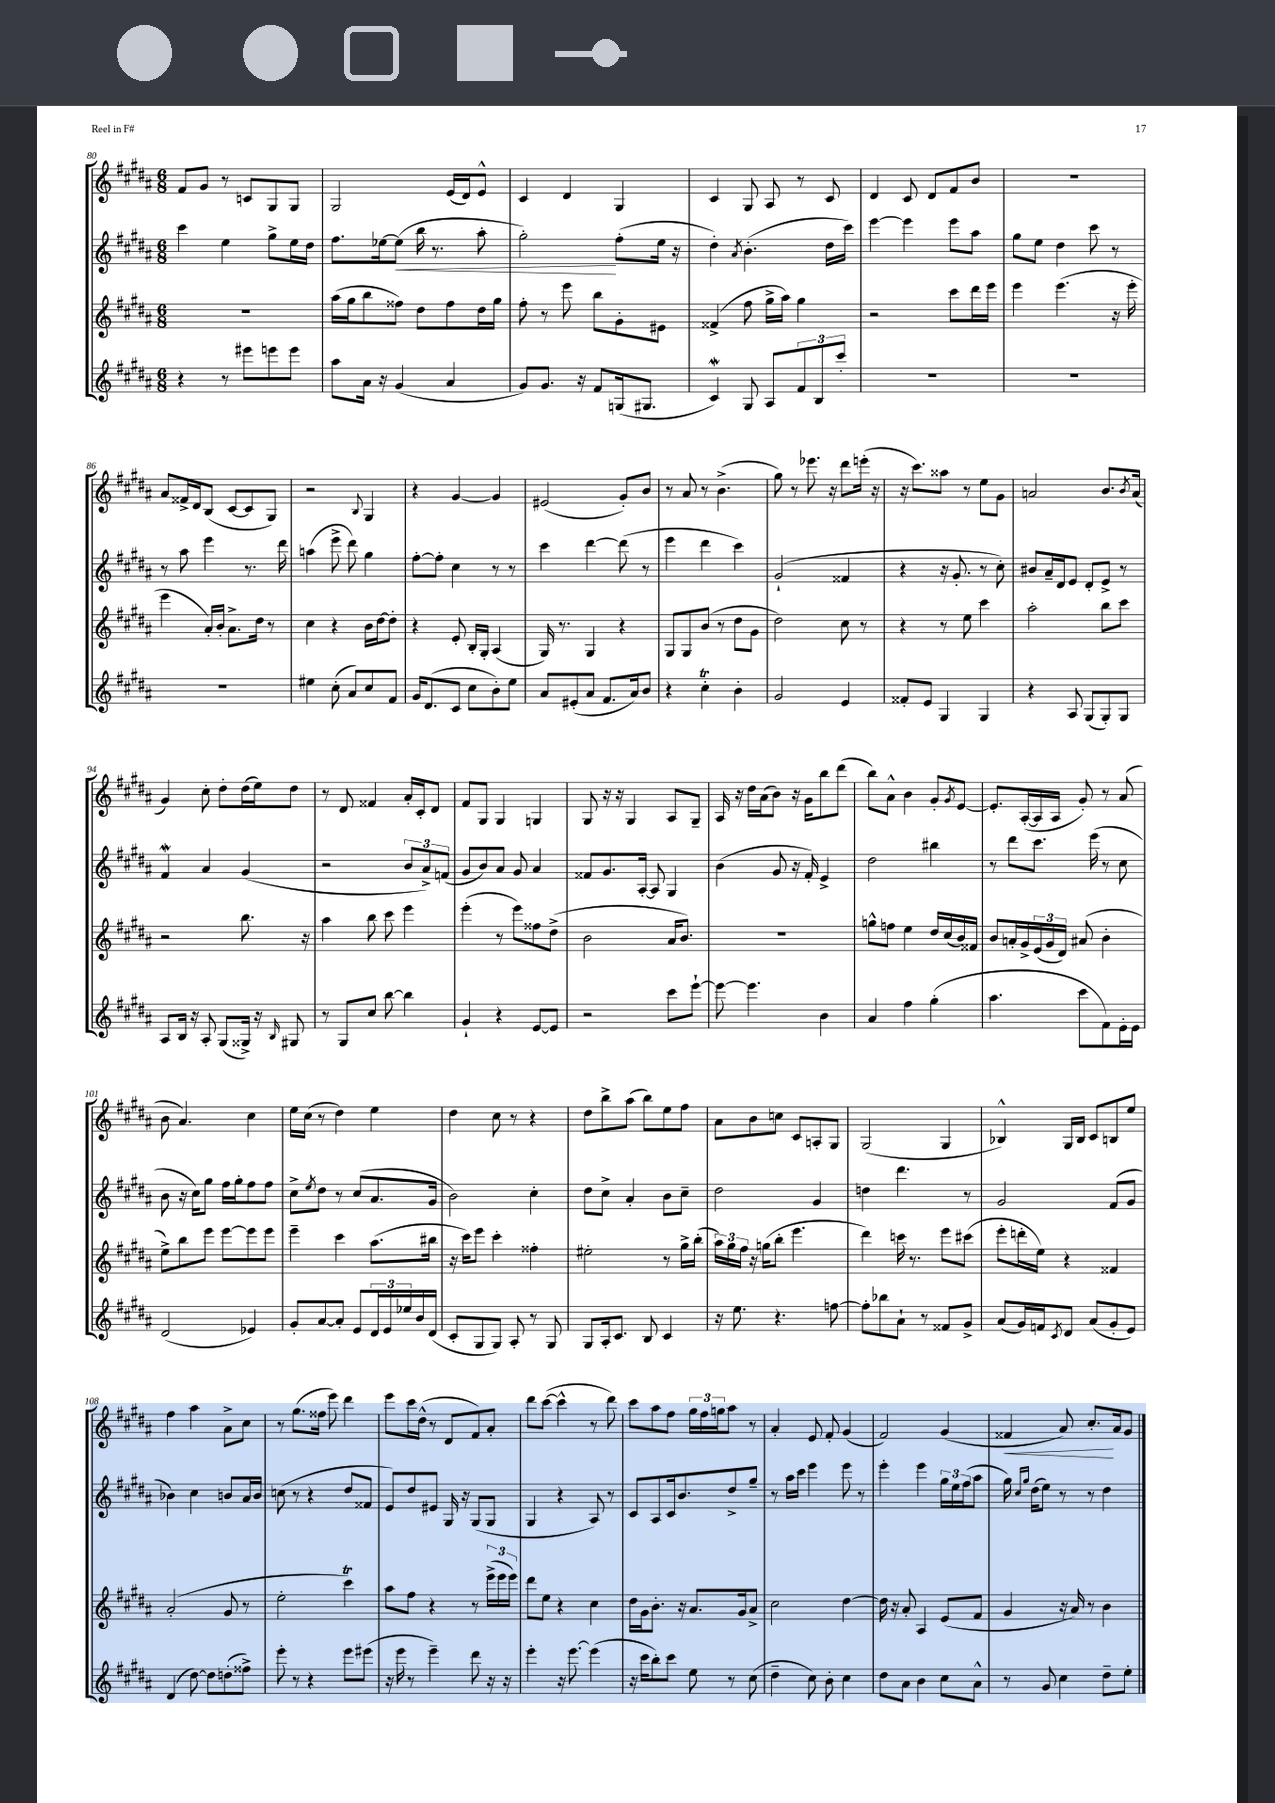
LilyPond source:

<<
\new StaffGroup <<
\new Staff = "s0" {
    \clef treble \key b \major \numericTimeSignature \time 6/8
    fis'8 gis'8 r8 c'8 gis8 gis8 |
    gis2 e'16( dis'16) e'8-^ |
    cis'4 dis'4 gis4 |
    cis'4 gis8 ais8 r8 cis'8 |
    dis'4 cis'8 dis'8 fis'8 b'8 |
    R2. |
    ais'8 fisis'16-> dis'16 b8( cis'8~ cis'8 gis8) |
    r2 \appoggiatura { b8 } gis4 |
    r4 gis'4~ gis'4 |
    eis'2( gis'8-.) b'8 |
    r8 ais'8 r8 b'4.->( |
    gis''8) r8 ees'''8. r16 dis'''8 e'''16-.( r16 |
    r16 cis'''8.) aisis''8 r8 e''8 gis'8 |
    a'2 b'8. \acciaccatura { b'8 } a'16( |
    gis'4) cis''8-. dis''8-. dis''16( e''16) dis''8 |
    r8 dis'8 fisis'4 ais'16-. cis'16-. dis'8 |
    fis'8 gis8 gis4 g4 |
    gis8 r16 r16 gis4 ais8 gis8-- |
    ais16 r16 dis''16 ais'16( b'8) r16 gis'16 b''8 dis'''8( |
    b''8) ais'8-^ b'4 gis'8-. \acciaccatura { gis'8 } e'8~ |
    e'8.-. ais16~-.( ais16 ais16 gis'8-.) r8 ais'8( |
    b'8 ais'4.) cis''4 |
    e''16 cis''16( r8 dis''4) e''4 |
    dis''4 cis''8 r8 r4 |
    dis''8 b''8-> ais''8( b''8) e''8 fis''8 |
    ais'8 b'8 c''8 cis'8 a8-. gis8 |
    gis2( gis4 |
    bes4-^) gis16 bes16 cis'8 b8 e''8 |
    fis''4 ais''4 ais'8-> cis''8 |
    r8 gis''8.( fisis''16 e'''8) dis'''4 |
    e'''8 cis'''16 dis''16-^( r8 dis'8 fis'8) ais'8-. |
    dis'''8 cis'''8~( cis'''4-^ r8 dis'''8) |
    cis'''8 ais''8 fis''8 \tuplet 3/2 { gis''16 fis''16 g''16 } ais''8 r8 |
    ais'4-. e'8 fis'8-. gis'4( |
    fis'2) gis'4( |
    fisis'4\< ais'8) cis''8.-.\! ais'16 gis'8 \bar "|." |
}
\new Staff = "s1" {
    \clef treble \key b \major \numericTimeSignature \time 6/8
    cis'''4 e''4 gis''8-> e''16 dis''16 |
    fis''8. ees''16~ ees''8\<( b''16 r8. ais''8-. |
    gis''2-.\!) fis''8-.( e''16 r16 |
    dis''4-.) \acciaccatura { ais'8 } b'4.-.( dis''16 cis'''16) |
    e'''4~ e'''4 e'''8 ais''8 |
    gis''8 e''8 dis''4 cis'''8 r8 |
    r8 ais''8 e'''4 r8. dis'''16 |
    a''4( e'''8-> dis'''8) gis''4 |
    fis''8~-. fis''8-. cis''4 r8 r8 |
    cis'''4 dis'''4~ dis'''8( r8 |
    e'''4 dis'''4 cis'''4) |
    gis'2-!( fisis'4 |
    r4 r16 gis'8.-. r8 cis''8-.) |
    bis'8 ais'16-- dis'16 e'8 dis'8-. e'8-> r8 |
    fis'4\mordent ais'4 gis'4( |
    r2 \tuplet 3/2 { b'8 ais'8->) f'8( } |
    gis'8 b'8) ais'8 gis'8 ais'4 |
    fisis'8 gis'8. ais16~-. ais8 gis4 |
    b'4( gis'8 r16 fis'16-.) e'4-> |
    dis''2 bis''4 |
    r8 dis'''8 cis'''8. e'''16( r8 cis''8 |
    b'8 r16 cis''16) gis''8 fis''16 gis''16-. fis''8 fis''8 |
    cis''8-> \acciaccatura { e''8 } dis''8 r8 cis''8( ais'8. gis'16 |
    b'2) cis''4-. |
    dis''8 cis''8-> ais'4-. b'8 cis''8-- |
    dis''2 gis'4 |
    d''4 dis'''4. r8 |
    gis'2 fis'8( gis'8 |
    bes'4) cis''4 b'8 ais'16 b'16 |
    c''8( r8 r4 dis''8 fisis'8 |
    e'8) dis''8 eis'8 gis16 r16 gis8( gis8 |
    gis4 r4 ais8) r8 |
    cis'8 ais8 cis'16 b'8. dis''8-> gis''8-- |
    r8 ais''16 cis'''16 e'''4 e'''8 r8 |
    e'''4-. e'''4 \tuplet 3/2 { gis''16 e''16 fis''16( } ais''8 |
    gis''16) \grace { cis''16 gis''16 } dis''16( e''8) r8 r8 dis''4 \bar "|." |
}
\new Staff = "s2" {
    \clef treble \key b \major \numericTimeSignature \time 6/8
    R2. |
    ais''16( gis''16 b''8 fisis''8) dis''8 fisis''8 dis''16 gis''16 |
    fis''8-. r8 e'''8 b''8 gis'8-. eis'8 |
    fisis'4->( fis''8 gis''16-> ais''16) gis''4 |
    r2 cis'''8 dis'''16 e'''16 |
    e'''4 e'''4.( r16 e'''16-. |
    e'''4 ais'16-.) b'16-. ais'8.-> dis''16 r8 |
    cis''4 r4 b'16 dis''16~ dis''8-. |
    r4 e'8-. b16-. gis16-. ais4( |
    gis16) r8. gis4 r4 |
    gis8 gis8 b'8( r8 dis''8 gis'8 |
    dis''2) cis''8 r8 |
    r4 r8 e''8 cis'''4 |
    ais''2-. b''8 cis'''8 |
    r2 b''8. r16 |
    ais''4 b''8 cis'''8 e'''4 |
    e'''4-.( r8 e'''8) fisis''8 dis''8->( |
    b'2 ais'16 b'8.) |
    R2. |
    g''8-^ f''8 e''4 dis''16 cis''16( b'16) fisis'16 |
    b'8 a'16-. gis'16-> \tuplet 3/2 { e'16( gis'16 dis'16) } ais'8( b'4-. |
    e''8->) b''8 e'''8 e'''8~ e'''8 e'''8 |
    e'''4-- cis'''4 ais''8.( bis''16 |
    r16 cis'''16) e'''8 cis'''4-. fisis''4-. |
    eis''2-. r8 gis''16-> b''16-.( |
    \tuplet 3/2 { ais''16) gis''16 fis''16 } r16 g''16( b''8-. e'''4. |
    dis'''4) c'''16 r8. e'''8 cis'''8( |
    e'''8-. d'''16-. e''16) r4 fisis'4 |
    ais'2-.( gis'8 r8 |
    e''2-. cis'''4\trill) |
    ais''8 fis''8 r4 r8 \tuplet 3/2 { e'''16->( e'''16 e'''16) } |
    dis'''8 e''8 r4 cis''4 |
    dis''16 gis'16 b'8.-. r16 ais'8. gis'16 ais'8-> |
    cis''2 dis''4~ |
    dis''16 r16 ais'8-. ais4 e'8( fis'8 |
    gis'4 r16 ais'16) r8 b'4 \bar "|." |
}
\new Staff = "s3" {
    \clef treble \key b \major \numericTimeSignature \time 6/8
    r4 r8 eis'''8 e'''8 e'''8 |
    ais''8 ais'16 r16 gis'4( ais'4 |
    gis'8) gis'8. r16 fis'8 g16( gis8. |
    cis'4\mordent) gis8 ais8 \tuplet 3/2 { fis'8 b8 cis'''8-. } |
    R2. |
    R2. |
    R2. |
    eis''4 cis''8-.( ais'8) cis''8 fis'8 |
    gis'16 dis'8.( cis'8 cis''8 b'8-.) e''8 |
    ais'8 eis'8-.( ais'8 fis'8. ais'16) b'8 |
    r4 cis''4-.\trill b'4-. |
    gis'2 e'4 |
    fisis'8-. e'8 gis4 gis4 |
    r4 ais8 gis8( gis8-.) gis8 |
    ais8 b16 r16 ais8-. gis8( gisis16->) r16 \grace { b16 } gis8 |
    r8 gis8 cis''8 b''8~ b''4 |
    gis'4-! r4 e'8~ e'8 |
    r2 cis'''8 e'''8~-! |
    e'''8~ e'''4. b'4 |
    ais'4 fis''4 gis''4-.( |
    ais''4. cis'''8 fis'8) e'16-. e'16 |
    dis'2( ees'4) |
    gis'8-. ais'8~ ais'8-. e'8 \tuplet 3/2 { dis'16 e'16 ees''16 } b'16 dis'16( |
    cis'8-. gis8 gis8) ais8-. r8 gis8 |
    gis8 ais16-. cis'8. b8 cis'4 |
    r16 e''8. r4. f''8~ |
    f''8-. bes''8 ais'8-! r8 fisis'8 gis'8-> |
    ais'8( gis'16) f'16 \acciaccatura { cis'8 } dis'8 ais'8( gis'8-. e'8) |
    dis'4( dis''8~) dis''8 d''8-.( fisis''8->) |
    e'''8-. r8 r4 e'''8 eis'''8( |
    r16 e'''16 r8 e'''4--) dis'''8 r16 r16 |
    e'''4-. r16 e'''8.~ e'''4( |
    r16 cis'''16 b''8-.) cis'''8 e''8 r8 cis''8( |
    dis''4-- cis''8) b'8-. cis''4 |
    dis''8 ais'8 b'4 cis''8 ais'8-^ |
    r8 gis'8 cis''4 dis''8-- e''8-. \bar "|." |
}
>>
>>
\layout { \context { \Score currentBarNumber = #80 } }
